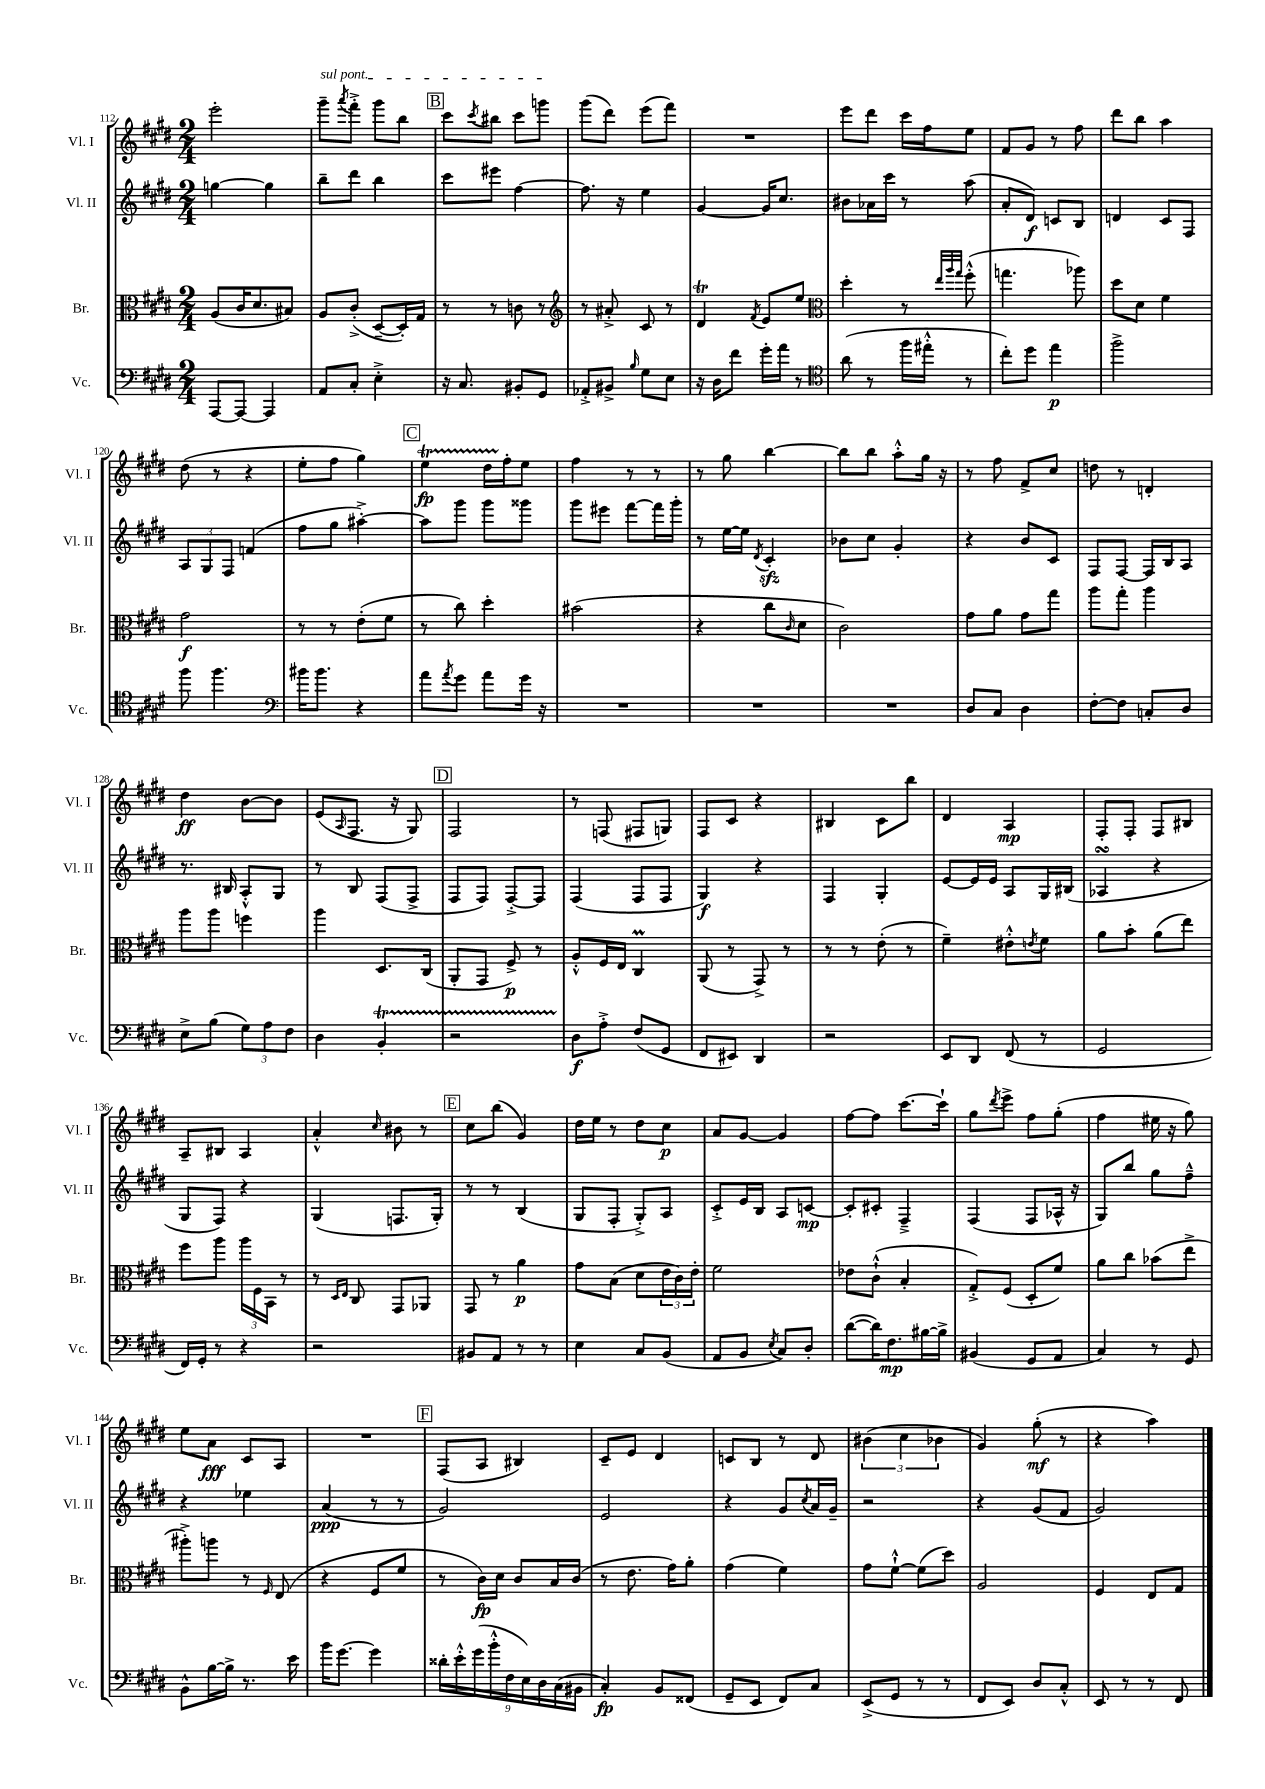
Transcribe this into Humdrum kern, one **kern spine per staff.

**kern	**dynam	**kern	**dynam	**kern	**dynam	**kern	**dynam
*part4	*part4	*part3	*part3	*part2	*part2	*part1	*part1
*staff4	*staff4	*staff3	*staff3	*staff2	*staff2	*staff1	*staff1
*I"Vc.	*	*I"Br.	*	*I"Vl. II	*	*I"Vl. I	*
*I'Vc.	*	*I'Br.	*	*I'Vl. II	*	*I'Vl. I	*
*clefF4	*	*clefC3	*	*clefG2	*	*clefG2	*
*k[f#c#g#d#]	*	*k[f#c#g#d#]	*	*k[f#c#g#d#]	*	*k[f#c#g#d#]	*
*M2/4	*	*M2/4	*	*M2/4	*	*M2/4	*
=112	=112	=112	=112	=112	=112	=112	=112
[8AAA/L	.	(8A/L	.	[4ggn\	.	2eee'\	.
8AAA/J_	.	16c#/K	.	.	.	.	.
.	.	8.d#/	.	.	.	.	.
4AAA/]	.	.	.	4gg\]	.	.	.
.	.	8B#X/J)	.	.	.	.	.
=113	=113	=113	=113	=113	=113	=113	=113
!	!	!	!	!	!	!LO:TX:a:i:t=sul pont.	!
8AA/L	.	8A/L	.	8bb~\L	.	8ggg#~\L	.
.	.	.	.	.	.	8qaaa/	.
8C#'/J	.	(8c#'^/J	.	8ddd#\J	.	8fff#'^\J	.
4E'^\	.	[8D#~/L	.	4bb\	.	8ggg#\L	.
.	.	16D#'/L])	.	.	.	8bb\J	.
.	.	16G#/JJ	.	.	.	.	.
!!LO:REH:place=s1:t=B
=114	=114	=114	=114	=114	=114	=114	=114
16r	.	8r	.	8ccc#\L	.	8ccc#\L	.
8.C#/	.	.	.	.	.	.	.
.	.	.	.	.	.	8qccc#/	.
.	.	8r	.	8eee#X\J	.	8bb#X\J	.
8BB#X'/L	.	8cn\	.	[4ff#\	.	8ccc#\L	.
8GG#/J	.	8r	.	.	.	8gggn\J	.
=115	=115	=115	=115	=115	=115	=115	=115
*	*	*clefG2	*	*	*	*	*
8AA-X'^/L	.	8r	.	8.ff#\]	.	(8ggg#\L	.
8BB#X^/J	.	8a#X'^/	.	.	.	8ddd#\J)	.
.	.	.	.	16r	.	.	.
16qqB/	.	.	.	.	.	.	.
8G#\L	.	8c#/	.	4ee\	.	(8eee\L	.
8E\J	.	8r	.	.	.	8fff#\J)	.
=116	=116	=116	=116	=116	=116	=116	=116
16r	.	4d#t/	.	[4g#/	.	2r	.
16D#\KL	.	.	.	.	.	.	.
8f#\J	.	.	.	.	.	.	.
.	.	8qf#/	.	.	.	.	.
16g#'\LL	.	8e/L	.	16g#/KL]	.	.	.
16a\JJ	.	.	.	8.cc#/J	.	.	.
8r	.	8ee/J	.	.	.	.	.
=117	=117	=117	=117	=117	=117	=117	=117
*clefC4	*	*clefC3	*	*	*	*	*
(8a\	.	4dd#'\	.	8b#X\L	.	8eee\L	.
8r	.	.	.	16a-X\L	.	8ddd#\J	.
.	.	.	.	16ccc#\JJ	.	.	.
16ff#\LL	.	8r	.	8r	.	16ccc#\LL	.
16ee#X'^^\JJ	.	.	.	.	.	16ff#\J	.
.	.	32qqee/LLL	.	.	.	.	.
.	.	32qqaa/	.	.	.	.	.
.	.	32qqgg#/JJJ	.	.	.	.	.
8r	.	(8ff#'^^\	.	(8aa\	.	8ee\J	.
=118	=118	=118	=118	=118	=118	=118	=118
8cc#'\L)	.	4.ggn\	.	8a'/L	.	8f#/L	.
8dd#\J	.	.	.	8d#/J)	f	8g#/J	.
4ee\	p	.	.	8cn/L	.	8r	.
.	.	8aa-X\)	.	8B/J	.	8ff#\	.
=119	=119	=119	=119	=119	=119	=119	=119
2ff#^\	.	8dd#\L	.	4dn/	.	8ddd#\L	.
.	.	8d#\J	.	.	.	8bb\J	.
.	.	4f#\	.	8c#/L	.	4aa\	.
.	.	.	.	8F#/J	.	.	.
!!LO:LB:g=z
=120	=120	=120	=120	=120	=120	=120	=120
8ff#\	.	2g#\	f	12A/L	.	(8dd#\	.
.	.	.	.	12G#/	.	.	.
4.ff#\	.	.	.	.	.	8r	.
.	.	.	.	12F#/J	.	.	.
.	.	.	.	(4fn/	.	4r	.
=121	=121	=121	=121	=121	=121	=121	=121
*clefF4	*	*	*	*	*	*	*
16b#X\KL	.	8r	.	8ff#\L	.	8ee'\L	.
8.b#\J	.	.	.	.	.	.	.
.	.	8r	.	8gg#\J	.	8ff#\J	.
4r	.	(8e'\L	.	[4aa#X'^\)	.	4gg#\)	.
.	.	8f#\J	.	.	.	.	.
!!LO:REH:place=s1:t=C
=122	=122	=122	=122	=122	=122	=122	=122
8a\L	.	8r	.	8aa#\L]	.	4eeT\	fp
8qa/	.	.	.	.	.	.	.
8g#\J	.	8cc#\)	.	8ggg#\J	.	.	.
8a\L	.	4dd#'\	.	8ggg#\L	.	16dd#TTT\LL	.
.	.	.	.	.	.	16ff#'\J	.
16g#\Jk	.	.	.	8ggg##X\J	.	8ee\J	.
16r	.	.	.	.	.	.	.
=123	=123	=123	=123	=123	=123	=123	=123
2r	.	(2b#X\	.	8ggg#\L	.	4ff#\	.
.	.	.	.	8eee#X\J	.	.	.
.	.	.	.	[8fff#\L	.	8r	.
.	.	.	.	16fff#\L]	.	8r	.
.	.	.	.	16ggg#'\JJ	.	.	.
=124	=124	=124	=124	=124	=124	=124	=124
2r	.	4r	.	8r	.	8r	.
.	.	.	.	[16ee\LL	.	8gg#\	.
.	.	.	.	16ee\JJ]	.	.	.
.	.	.	.	8qd#/	.	.	.
.	.	8cc#\L	.	4c#zz'/	.	[4bb\	.
.	.	16qqc#/	.	.	.	.	.
.	.	8d#\J	.	.	.	.	.
=125	=125	=125	=125	=125	=125	=125	=125
2r	.	2c#\)	.	8b-X\L	.	8bb\L]	.
.	.	.	.	8cc#\J	.	8bb\J	.
.	.	.	.	4g#'/	.	8aa'^^\L	.
.	.	.	.	.	.	16gg#\Jk	.
.	.	.	.	.	.	16r	.
=126	=126	=126	=126	=126	=126	=126	=126
8D#/L	.	8g#\L	.	4r	.	8r	.
8C#/J	.	8a\J	.	.	.	8ff#\	.
4D#\	.	8g#\L	.	8b/L	.	8f#^/L	.
.	.	8gg#\J	.	8c#/J	.	8cc#/J	.
=127	=127	=127	=127	=127	=127	=127	=127
[8F#'\L	.	8aa\L	.	8F#/L	.	8ddn\	.
8F#\J]	.	8gg#'\J	.	[8F#/J	.	8r	.
8Cn'/L	.	4aa\	.	16F#/LL]	.	4dn'/	.
.	.	.	.	16B/J	.	.	.
8D#/J	.	.	.	8A/J	.	.	.
!!LO:LB:g=z
=128	=128	=128	=128	=128	=128	=128	=128
8E^\L	.	8aa\L	.	8.r	.	4dd#\	ff
(8B\J	.	8aa\J	.	.	.	.	.
.	.	.	.	16B#X/	.	.	.
12G#\L)	.	4ffn\	.	8A'^^/L	.	[8b\L	.
12A\	.	.	.	.	.	.	.
.	.	.	.	8G#/J	.	8b\J]	.
12F#\J	.	.	.	.	.	.	.
=129	=129	=129	=129	=129	=129	=129	=129
4D#\	.	4aa\	.	8r	.	(8e/L	.
.	.	.	.	.	.	16qqA/	.
.	.	.	.	8B/	.	8.F#/J	.
4BBT'/	.	8.D#/L	.	(8F#/L	.	.	.
.	.	.	.	.	.	16r	.
.	.	.	.	8F#^/J	.	8G#/)	.
.	.	(16C#/Jk	.	.	.	.	.
!!LO:REH:place=s1:t=D
=130	=130	=130	=130	=130	=130	=130	=130
2r	.	8AA'/L	.	8F#/L	.	2F#/	.
.	.	8GG#/J	.	8F#/J)	.	.	.
.	.	8F#^/)	p	[8F#'^/L	.	.	.
.	.	8r	.	8F#/J]	.	.	.
=131	=131	=131	=131	=131	=131	=131	=131
8D#\L	f	8A'^^/L	.	(4F#/	.	8r	.
8A'^\J	.	16F#/L	.	.	.	(8Fn/	.
.	.	16E/JJ	.	.	.	.	.
(8F#/L	.	4C#M/	.	8F#/L	.	8F#X/L	.
8GG#/J	.	.	.	8F#/J	.	8Gn/J)	.
=132	=132	=132	=132	=132	=132	=132	=132
8FF#/L	.	(8AA/	.	4G#/)	f	8F#/L	.
8EE#X/J)	.	8r	.	.	.	8c#/J	.
4DD#/	.	8GG#^/)	.	4r	.	4r	.
.	.	8r	.	.	.	.	.
=133	=133	=133	=133	=133	=133	=133	=133
2r	.	8r	.	4F#/	.	4B#X/	.
.	.	8r	.	.	.	.	.
.	.	(8e'\	.	4G#'/	.	8c#\L	.
.	.	8r	.	.	.	8bb\J	.
=134	=134	=134	=134	=134	=134	=134	=134
8EE/L	.	4f#~\)	.	[8e/L	.	4d#/	.
8DD#/J	.	.	.	16e/L]	.	.	.
.	.	.	.	16e/JJ	.	.	.
(8FF#/	.	8e#X'^^\L	.	8A/L	.	4A/	mp
.	.	8qen/	.	.	.	.	.
8r	.	8f#\J	.	16G#/L	.	.	.
.	.	.	.	(16B#X/JJ	.	.	.
=135	=135	=135	=135	=135	=135	=135	=135
2GG#/	.	8a\L	.	4A-XsSSs/	.	8F#'/L	.
.	.	8b'\J	.	.	.	8F#'/J	.
.	.	(8a\L	.	4r	.	8F#/L	.
.	.	8ee\J)	.	.	.	8B#X/J	.
!!LO:LB:g=z
=136	=136	=136	=136	=136	=136	=136	=136
16FF#/LL)	.	8ff#\L	.	8G#/L	.	8A~/L	.
16GG#'/JJ	.	.	.	.	.	.	.
8r	.	8aa\J	.	8F#/J)	.	8B#X/J	.
4r	.	24aa\LL	.	4r	.	4A/	.
.	.	24F#\	.	.	.	.	.
.	.	24BB\JJ	.	.	.	.	.
.	.	8r	.	.	.	.	.
=137	=137	=137	=137	=137	=137	=137	=137
2r	.	8r	.	(4G#/	.	4a'^^/	.
.	.	16qqD#/LL	.	.	.	.	.
.	.	16qqE/JJ	.	.	.	.	.
.	.	8C#/	.	.	.	.	.
.	.	.	.	.	.	16qqcc#/	.
.	.	8GG#/L	.	8.Fn/L	.	8b#X\	.
.	.	8AA-X/J	.	.	.	8r	.
.	.	.	.	16G#'/Jk)	.	.	.
!!LO:REH:place=s1:t=E
=138	=138	=138	=138	=138	=138	=138	=138
8BB#X/L	.	8GG#/	.	8r	.	8cc#\L	.
8AA/J	.	8r	.	8r	.	(8bb\J	.
8r	.	4a\	p	(4B/	.	4g#/)	.
8r	.	.	.	.	.	.	.
=139	=139	=139	=139	=139	=139	=139	=139
4E\	.	8g#\L	.	8G#/L	.	16dd#\LL	.
.	.	.	.	.	.	16ee\JJ	.
.	.	(8B\J	.	8F#'/J	.	8r	.
8C#/L	.	8d#\L	.	8G#'^/L)	.	8dd#\L	.
(8BB/J	.	24e\L	.	8A/J	.	8cc#\J	p
.	.	24c#\)	.	.	.	.	.
.	.	24e'\JJ	.	.	.	.	.
=140	=140	=140	=140	=140	=140	=140	=140
8AA/L	.	2f#\	.	8c#'^/L	.	8a/L	.
8BB/J	.	.	.	16e/L	.	[8g#/J	.
.	.	.	.	16B/JJ	.	.	.
8qE/	.	.	.	.	.	.	.
8C#/L)	.	.	.	8A/L	.	4g#/]	.
8D#'/J	.	.	.	[8cn/J	mp	.	.
=141	=141	=141	=141	=141	=141	=141	=141
([8d#\L	.	8e-X\L	.	8c'/L]	.	[8ff#\L	.
16d#\K])	.	(8c#`^^\J	.	8c#X'/J	.	8ff#\J]	.
8.F#\	mp	.	.	.	.	.	.
.	.	4B'/	.	4F#~^/	.	[8.ccc#\L	.
[16B#X\L	.	.	.	.	.	.	.
16B#^\JJ]	.	.	.	.	.	16ccc#`\Jk]	.
=142	=142	=142	=142	=142	=142	=142	=142
(4BB#X/	.	8G#'^/L)	.	(4F#/	.	8gg#\L	.
.	.	.	.	.	.	8qddd#/	.
.	.	(8F#/J	.	.	.	8eee^\J	.
8GG#/L	.	8D#'/L	.	8F#/L	.	8ff#\L	.
8AA/J	.	8f#/J)	.	16A-X^^/Jk	.	(8gg#'\J	.
.	.	.	.	16r	.	.	.
=143	=143	=143	=143	=143	=143	=143	=143
4C#/)	.	8a\L	.	8G#/L)	.	4ff#\	.
.	.	8cc#\J	.	8bb/J	.	.	.
8r	.	(8b-X\L	.	8gg#\L	.	16ee#X\	.
.	.	.	.	.	.	16r	.
8GG#/	.	8ee^\J	.	8ff#~^^\J	.	8gg#\)	.
!!LO:LB:g=z
=144	=144	=144	=144	=144	=144	=144	=144
8BB^^\L	.	8aa#X'^\L)	.	4r	.	8ee\L	.
[16B\L	.	8aan\J	.	.	.	8a\J	fff
16B^\JJ]	.	.	.	.	.	.	.
8.r	.	8r	.	4ee-X\	.	8c#/L	.
.	.	16qqF#/	.	.	.	.	.
.	.	(8E/	.	.	.	8A/J	.
16e\	.	.	.	.	.	.	.
=145	=145	=145	=145	=145	=145	=145	=145
16b\KL	.	4r	.	(4a/	ppp	2r	.
[8.g#\J	.	.	.	.	.	.	.
4g#\]	.	8F#/L	.	8r	.	.	.
.	.	8f#/J	.	8r	.	.	.
!!LO:REH:place=s1:t=F
=146	=146	=146	=146	=146	=146	=146	=146
18d##X'\LL	.	8r	.	2g#/)	.	(8F#/L	.
18e'^^\	.	.	.	.	.	.	.
(18g#\	.	.	.	.	.	.	.
.	.	16c#\LL)	fp	.	.	8A/J	.
18b'^^\	.	.	.	.	.	.	.
.	.	16d#\JJ	.	.	.	.	.
18F#\	.	.	.	.	.	.	.
.	.	8c#/L	.	.	.	4B#X/)	.
18E\)	.	.	.	.	.	.	.
18D#\	.	.	.	.	.	.	.
.	.	16B/L	.	.	.	.	.
(18C#\	.	.	.	.	.	.	.
.	.	(16c#/JJ	.	.	.	.	.
18BB#X\JJ	.	.	.	.	.	.	.
=147	=147	=147	=147	=147	=147	=147	=147
4C#'/)	fp	8r	.	2e/	.	8c#~/L	.
.	.	8.e\	.	.	.	8e/J	.
8BB/L	.	.	.	.	.	4d#/	.
.	.	16g#\KL)	.	.	.	.	.
(8FF##X/J	.	8a'\J	.	.	.	.	.
=148	=148	=148	=148	=148	=148	=148	=148
8GG#~/L	.	(4g#\	.	4r	.	8cn/L	.
8EE/J	.	.	.	.	.	8B/J	.
8FF#/L)	.	4f#\)	.	8g#/L	.	8r	.
.	.	.	.	8qcc#/	.	.	.
8C#/J	.	.	.	16a/L	.	8d#/	.
.	.	.	.	16g#~/JJ	.	.	.
=149	=149	=149	=149	=149	=149	=149	=149
(8EE^/L	.	8g#\L	.	2r	.	(6b#X\	.
8GG#/J	.	[8f#`^^\J	.	.	.	.	.
.	.	.	.	.	.	6cc#\	.
8r	.	(8f#\L]	.	.	.	.	.
.	.	.	.	.	.	6b-X\	.
8r	.	8dd#\J)	.	.	.	.	.
=150	=150	=150	=150	=150	=150	=150	=150
8FF#/L	.	2A/	.	4r	.	4g#/)	.
8EE/J)	.	.	.	.	.	.	.
8D#/L	.	.	.	(8g#/L	.	(8gg#'\	mf
8C#'^^/J	.	.	.	8f#/J	.	8r	.
=151	=151	=151	=151	=151	=151	=151	=151
8EE/	.	4F#/	.	2g#/)	.	4r	.
8r	.	.	.	.	.	.	.
8r	.	8E/L	.	.	.	4aa\)	.
8FF#/	.	8G#/J	.	.	.	.	.
==	==	==	==	==	==	==	==
*-	*-	*-	*-	*-	*-	*-	*-
